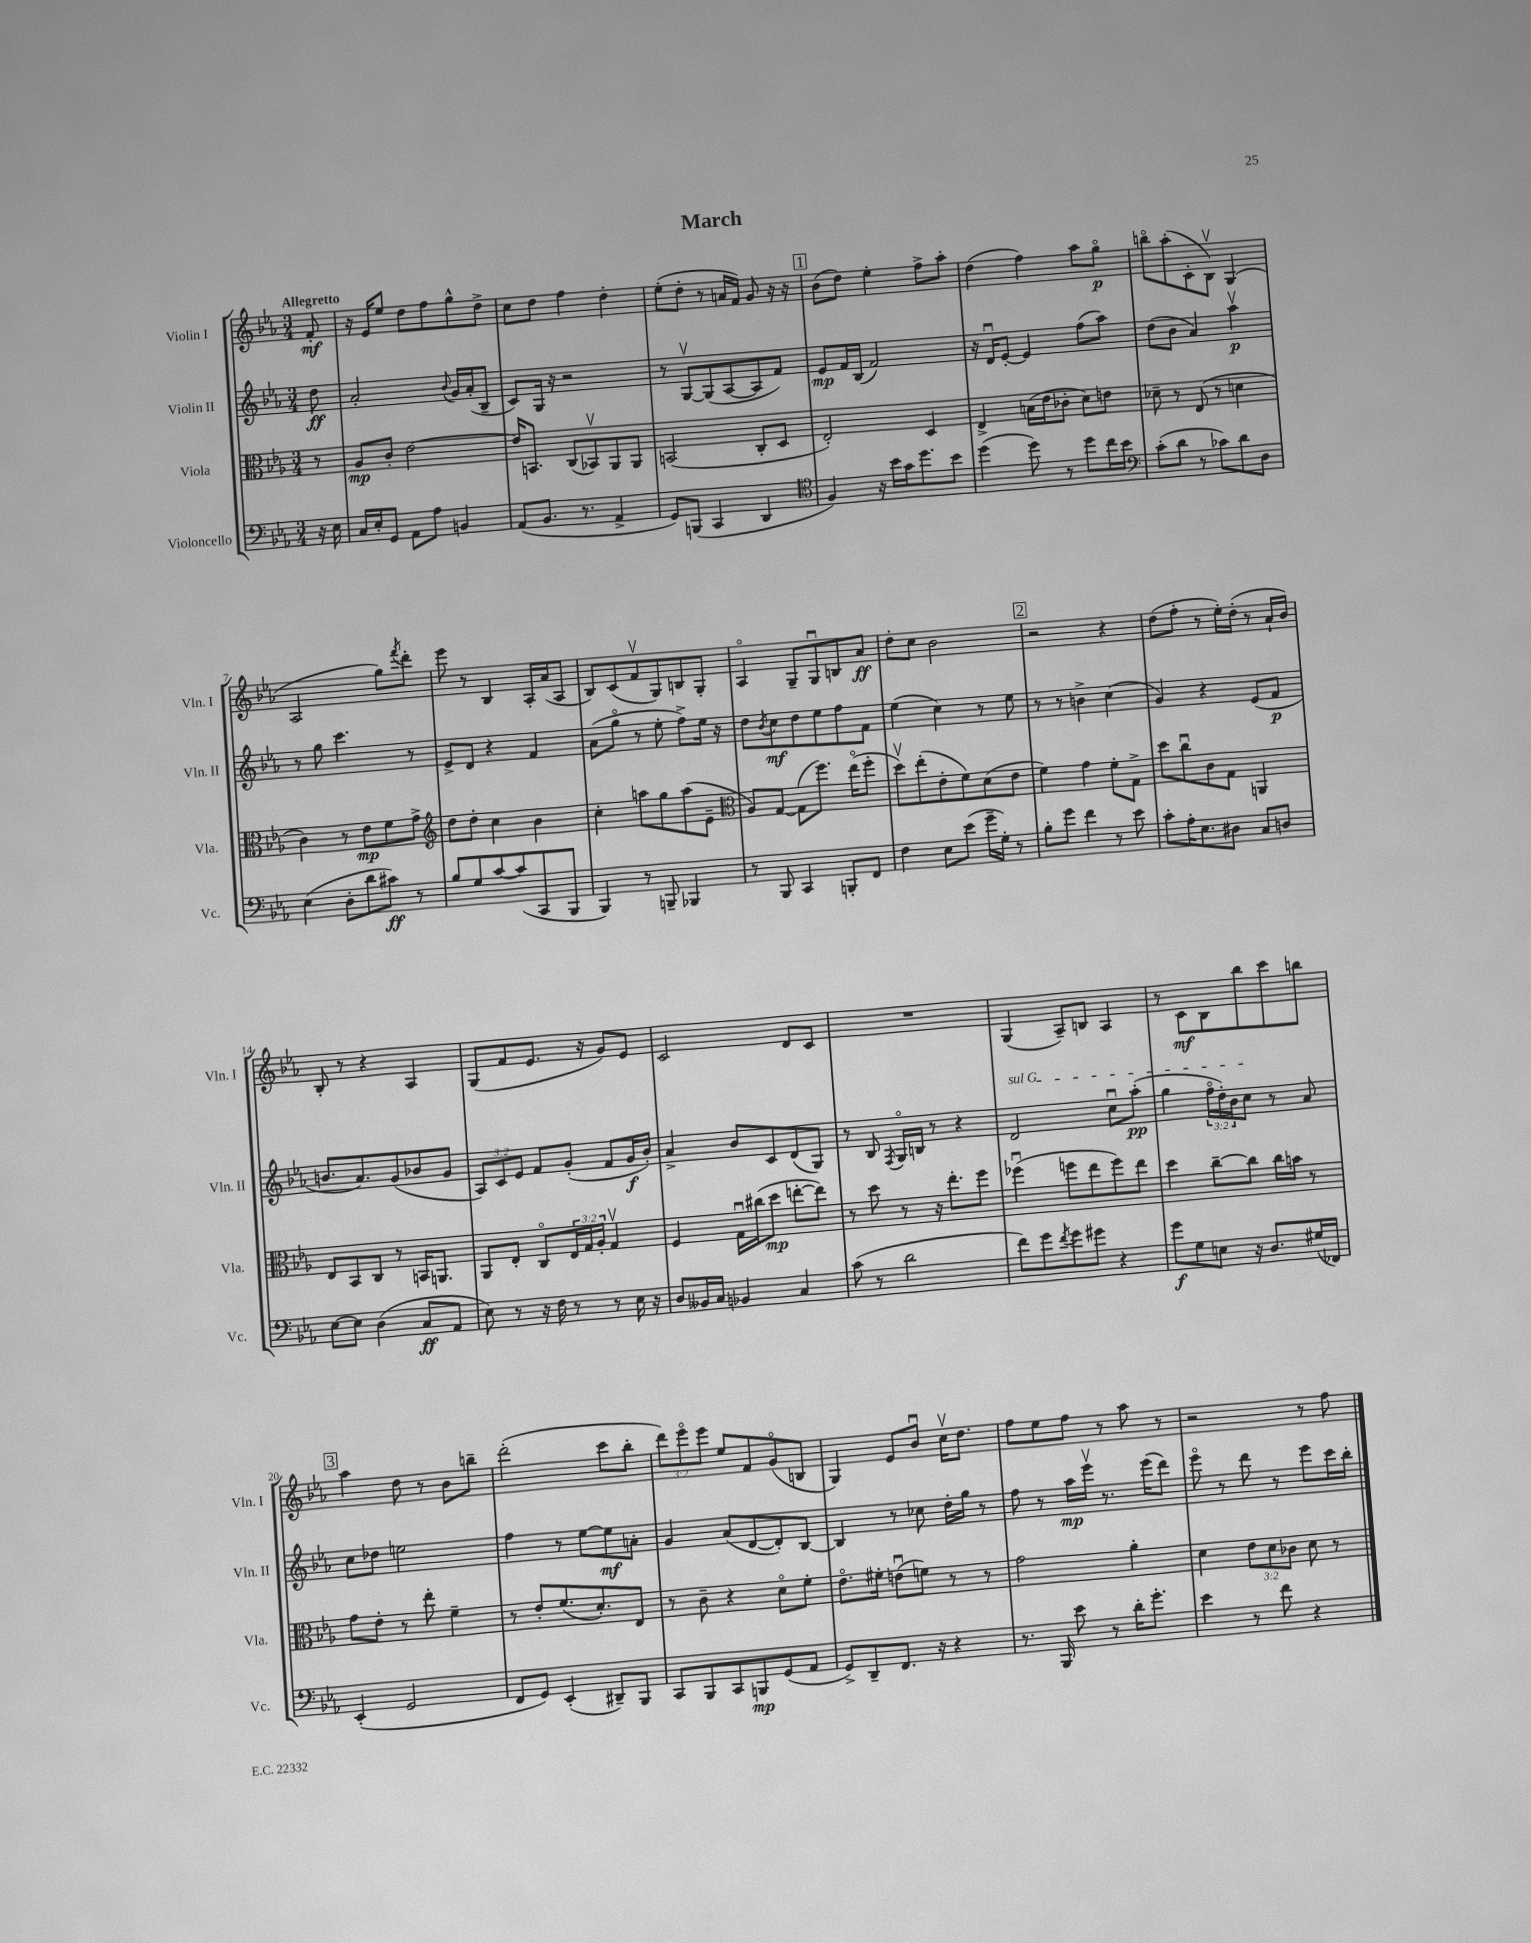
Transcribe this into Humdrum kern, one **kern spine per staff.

**kern	**dynam	**kern	**dynam	**kern	**dynam	**kern	**dynam
*part4	*part4	*part3	*part3	*part2	*part2	*part1	*part1
*staff4	*staff4	*staff3	*staff3	*staff2	*staff2	*staff1	*staff1
*I"Violoncello	*	*I"Viola	*	*I"Violin II	*	*I"Violin I	*
*I'Vc.	*	*I'Vla.	*	*I'Vln. II	*	*I'Vln. I	*
*clefF4	*	*clefC3	*	*clefG2	*	*clefG2	*
*k[b-e-a-]	*	*k[b-e-a-]	*	*k[b-e-a-]	*	*k[b-e-a-]	*
*M3/4	*	*M3/4	*	*M3/4	*	*M3/4	*
=	=	=	=	=	=	=	=
!	!	!	!	!	!	!LO:TX:a:B:t=Allegretto	!
16r	.	8r	.	8dd\	ff	8f'/	mf
16E-\	.	.	.	.	.	.	.
=1	=1	=1	=1	=1	=1	=1	=1
16C/LL	.	8A-/L	mp	2a-'/	.	16r	.
16E-'/J	.	.	.	.	.	16e-/KL	.
8GG/J	.	8c'/J	.	.	.	8ee-/J	.
8AA-\L	.	[2e-\	.	.	.	8dd\L	.
8A-\J	.	.	.	.	.	8ff\	.
.	.	.	.	8qqb-/	.	.	.
4BBn/	.	.	.	16g/LL	.	8gg^^\	.
.	.	.	.	(16a-'/J	.	.	.
.	.	.	.	8B-~/J	.	8dd^\J	.
=2	=2	=2	=2	=2	=2	=2	=2
(8AA-/L	.	16e-/KL]	.	8c/L)	.	8cc\L	.
.	.	8.BBn/J	.	.	.	.	.
8.BB-/J	.	.	.	16G/Jk	.	8dd\J	.
.	.	.	.	16r	.	.	.
.	.	(8C/L	.	2r	.	4ff\	.
8.r	.	.	.	.	.	.	.
.	.	8BB-Xv/)	.	.	.	.	.
4AA-^/	.	8AA-/	.	.	.	4dd'\	.
.	.	8AA-/J	.	.	.	.	.
=3	=3	=3	=3	=3	=3	=3	=3
8GG/L)	.	(2BBn/	.	8r	.	(8ee-'\L	.
(8BBBn/J	.	.	.	[8Gv/L	.	8dd'\J	.
4CC/	.	.	.	(8G/]	.	8r	.
.	.	.	.	[8A-/	.	16an/LL	.
.	.	.	.	.	.	16f/JJ)	.
4DD/	.	8C'/L	.	8A-/]	.	8g/	.
.	.	8D/J	.	8f/J)	.	16r	.
.	.	.	.	.	.	16r	.
!!LO:REH:place=s1:t=1
=4	=4	=4	=4	=4	=4	=4	=4
*clefC4	*	*	*	*	*	*	*
4F/)	.	2E-'/)	.	8e-/L	mp	(8b-\L	.
.	.	.	.	16f/L	.	8dd\J)	.
.	.	.	.	(16B-/JJ	.	.	.
16r	.	.	.	2f/)	.	4ee-'\	.
16b-\LL	.	.	.	.	.	.	.
16g\J	.	.	.	.	.	.	.
8.dd\	.	.	.	.	.	.	.
.	.	4D/	.	.	.	8ff^\L	.
8b-\J	.	.	.	.	.	8aa-'\J	.
=5	=5	=5	=5	=5	=5	=5	=5
(4dd\	.	4E-^/	.	16r	.	(4dd\	.
.	.	.	.	16du/KL	.	.	.
.	.	.	.	[8e-'/J	.	.	.
8dd\)	.	(16Bn\LL	.	4e-/]	.	4ff\)	.
.	.	16e-\J	.	.	.	.	.
8r	.	8c-X'\J	.	.	.	.	.
8dd\L	.	8d\L)	.	(8ff\L	.	8aa-\L	.
16cc\L	.	8en\J	.	8aa-\J)	.	8gg\J	p
16b-\JJ	.	.	.	.	.	.	.
=6	=6	=6	=6	=6	=6	=6	=6
*clefF4	*	*	*	*	*	*	*
(8c'\L	.	8d-X~\	.	(8dd\L	.	8bbn\L	.
8d\J	.	8r	.	8b-\J	.	(8aa-'\	.
8r	.	(8E-/	.	4a-/)	.	8c'\	.
8c-X\L)	.	8r	.	.	.	8B-v\J)	.
8d\	.	4dn\	.	4aa-v\	p	(4G/	.
8D\J	.	.	.	.	.	.	.
!!LO:LB:g=z
=7	=7	=7	=7	=7	=7	=7	=7
(4E-\	.	4c\)	.	8r	.	2A-/	.
.	.	.	.	8gg\	.	.	.
8D'\L	.	8r	.	4.ccc\	.	.	.
8d\	.	8e-\L	mp	.	.	.	.
8c#X\J)	ff	8f\	.	.	.	8gg\L)	.
.	.	.	.	.	.	8qfff/	.
8r	.	8g^\J	.	8r	.	8ddd'\J	.
=8	=8	=8	=8	=8	=8	=8	=8
*	*	*clefG2	*	*	*	*	*
8B-/L	.	8dd\L	.	8e-^/L	.	8eee-\	.
8G/	.	8dd'\J	.	8d/J	.	8r	.
[8c/	.	4cc\	.	4r	.	4B-/	.
(8c/]	.	.	.	.	.	.	.
8CC/	.	4b-\	.	4f/	.	16A-'/LL	.
.	.	.	.	.	.	(16a-/J	.
8BBB-/J	.	.	.	.	.	8A-/J	.
=9	=9	=9	=9	=9	=9	=9	=9
4BBB-/)	.	4cc'\	.	(8a-\L	.	8B-/L)	.
.	.	.	.	8gg\J	.	(8c/	.
8r	.	8aan\L	.	8r	.	8fv/	.
8BBBn~/	.	8gg\	.	8ee-'\	.	8G/)	.
4BBB-X/	.	(8aa\	.	8ff^\L)	.	8Bn/	.
.	.	8e-~\J	.	16ee-\Jk	.	8G'/J	.
.	.	.	.	16r	.	.	.
=10	=10	=10	=10	=10	=10	=10	=10
*	*	*clefC3	*	*	*	*	*
8r	.	8A-/L)	.	8dd\L	.	4A-/	.
.	.	.	.	8qb-/	.	.	.
8BBB-/	.	[8G/J	.	8cc\	mf	.	.
4CC/	.	(8G\L]	.	8dd\	.	8G~/L	.
.	.	8.ff\J)	.	8ee-\	.	8Gu/	.
8BBBn'/L	.	.	.	8ff\	.	8Bn/	.
.	.	(16ee-\KL	.	.	.	.	.
8FF/J	.	8ff'\J	.	8f\J	.	8a-/J	ff
=11	=11	=11	=11	=11	=11	=11	=11
4F\	.	8ddv\L)	.	(4ee-\	.	8dd'\L	.
.	.	(8ee-'\	.	.	.	8cc\J	.
8E-\L	.	8e-'\	.	4cc\)	.	2b-\	.
(8e-\J	.	8f\)	.	.	.	.	.
16g~\LL	.	(8d\	.	8r	.	.	.
16G'\JJ)	.	.	.	.	.	.	.
8r	.	8e-\J	.	8ee-\	.	.	.
!!LO:REH:place=s1:t=2
=12	=12	=12	=12	=12	=12	=12	=12
8B-'\L	.	4f\)	.	8r	.	2r	.
8g\J	.	.	.	8r	.	.	.
4f\	.	4g\	.	4bn^\	.	.	.
8r	.	8f'\L	.	(4cc\	.	4r	.
8e-\	.	8G^\J	.	.	.	.	.
=13	=13	=13	=13	=13	=13	=13	=13
8c'\L	.	8dd\L	.	4g/)	.	(8dd\L	.
16A-'\K	.	8ccu\	.	.	.	8ff'\J	.
8.E-\	.	.	.	.	.	.	.
.	.	8c\	.	4r	.	8r	.
8D#X\J	.	8G\J	.	.	.	16ee-'\LL)	.
.	.	.	.	.	.	(16dd'\JJ	.
8C/L	.	4AAn/	.	(8e-/L	.	8r	.
8Dn/J	.	.	.	8f/J	p	16a-`/LL	.
.	.	.	.	.	.	16b-/JJ)	.
!!LO:LB:g=z
=14	=14	=14	=14	=14	=14	=14	=14
[8E-\L	.	8E-/L	.	8.bn/L	.	8B-'/	.
8E-\J]	.	8BB-/	.	.	.	8r	.
.	.	.	.	8.a-/)	.	.	.
(4D\	.	8C/J	.	.	.	4r	.
.	.	8r	.	(8g/	.	.	.
8C/L	ff	16BBn/KL	.	8b-X/	.	4A-/	.
.	.	8.AAn/J	.	.	.	.	.
8AA-/J	.	.	.	8g/J	.	.	.
=15	=15	=15	=15	=15	=15	=15	=15
8E-\)	.	8AA-/L	.	12A-/L)	.	(8G/L	.
.	.	.	.	12c/	.	.	.
8r	.	8E-'/J	.	.	.	8f/	.
.	.	.	.	12e-/J	.	.	.
16r	.	8C/L	.	8f/L	.	8.e-/J	.
16F\	.	.	.	.	.	.	.
8r	.	24E-/L	.	(8g'/J	.	.	.
.	.	24G/	.	.	.	.	.
.	.	.	.	.	.	16r	.
.	.	24A-'/JJ	.	.	.	.	.
8r	.	4Gv/	.	8f/L	.	8g/L)	.
16E-\	.	.	.	16g/L	f	8e-/J	.
16r	.	.	.	16b-'/JJ)	.	.	.
=16	=16	=16	=16	=16	=16	=16	=16
8D/L	.	4F/	.	4a-^/	.	2c/	.
16BB--X/L	.	.	.	.	.	.	.
16C/JJ	.	.	.	.	.	.	.
4BB-X/	.	16Gu\LL	.	8b-/L	.	.	.
.	.	(16cc#X\J	.	.	.	.	.
.	.	8dd\J	mp	8c/	.	.	.
4C/	.	[8een'\L	.	(8d/	.	8d/L	.
.	.	8ee\J])	.	8G/J)	.	8c/J	.
=17	=17	=17	=17	=17	=17	=17	=17
(8c\	.	8r	.	8r	.	2.r	.
8r	.	8dd\	.	8B-/	.	.	.
.	.	.	.	8qF/	.	.	.
2d\	.	8r	.	16G/LL	.	.	.
.	.	.	.	16Bn/JJ	.	.	.
.	.	16r	.	8r	.	.	.
.	.	8.ee-'\L	.	.	.	.	.
.	.	.	.	4r	.	.	.
.	.	8ff\J	.	.	.	.	.
=18	=18	=18	=18	=18	=18	=18	=18
!	!	!	!	!LO:TX:a:i:t=sul G	!	!	!
8f\L)	.	(4ff-Xu\	.	2d/	.	(4G/	.
8g\	.	.	.	.	.	.	.
8qf/	.	.	.	.	.	.	.
8g\	.	8ffn\L	.	.	.	8A-~/L)	.
8g#X\J	.	8ee-\	.	.	.	8Bn/J	.
4r	.	8ff\)	.	8ccu\L	.	4A-/	.
.	.	8ee-\J	.	(8aa-'\J	pp	.	.
=19	=19	=19	=19	=19	=19	=19	=19
8g\L	f	4dd\	.	4gg\	.	8r	.
8G\	.	.	.	.	.	8c\L	mf
8En\J	.	[8cc~\L	.	24ff\LL	.	8B-\	.
.	.	.	.	24dd'\)	.	.	.
.	.	.	.	24b-\J	.	.	.
16r	.	8cc\J]	.	8cc\J	.	8bb-\	.
8.D/L	.	.	.	.	.	.	.
.	.	16cc\LL	.	8r	.	8ccc\	.
.	.	16bn\JJ	.	.	.	.	.
(16G#X/L	.	8r	.	8a-/	.	8bbn\J	.
16FF-X/JJ)	.	.	.	.	.	.	.
!!LO:LB:g=z
!!LO:REH:place=s1:t=3
=20	=20	=20	=20	=20	=20	=20	=20
(4EE-'/	.	8g\L	.	8cc\L	.	4aa-\	.
.	.	8e-'\J	.	8dd-X\J	.	.	.
2GG/	.	8r	.	2een\	.	8dd\	.
.	.	8ee-'\	.	.	.	8r	.
.	.	4f~\	.	.	.	8b-\L	.
.	.	.	.	.	.	8bbn~\J	.
=21	=21	=21	=21	=21	=21	=21	=21
8FF/L	.	8r	.	4ff\	.	(2ddd'\	.
8GG/J)	.	8e-'/L	.	.	.	.	.
(4EE-'/	.	(8.f/	.	8r	.	.	.
.	.	.	.	[8ee-\L	.	.	.
.	.	8.d'/)	.	.	.	.	.
8DD#X~/L)	.	.	.	8ee-\]	mf	8ccc\L	.
8BBB-/J	.	8E-/J	.	8an'\J	.	8bb-'\J	.
=22	=22	=22	=22	=22	=22	=22	=22
8CC/L	.	8r	.	4g/	.	12ddd\L)	.
.	.	.	.	.	.	12eee-\	.
8BBB-/	.	8c~\	.	.	.	.	.
.	.	.	.	.	.	12eee-\J	.
8CC/	.	4r	.	(8a-/L	.	8ee-/L	.
8BBBn/	mp	.	.	[8d/	.	8f/	.
(8GG/	.	8d\L	.	8d'/])	.	(8g/	.
8AA-/J	.	8f'\J	.	[8B-/J	.	8Bn/J	.
=23	=23	=23	=23	=23	=23	=23	=23
8GG^/L)	.	8.e-\L	.	4B-/]	.	4G/)	.
8DD~/	.	.	.	.	.	.	.
.	.	16f#X'\Jk	.	.	.	.	.
8.FF/J	.	(8enu\L	.	8r	.	8e-/L	.
.	.	8fn\J)	.	8cc-X\	.	8b-u/J	.
16r	.	.	.	.	.	.	.
4r	.	8r	.	16dd'\LL	.	16ccv\KL	.
.	.	.	.	16gg\JJ	.	8.dd\J	.
.	.	8r	.	8r	.	.	.
=24	=24	=24	=24	=24	=24	=24	=24
8.r	.	2g\	.	8ff\	.	8ff\L	.
.	.	.	.	8r	.	8ee-\	.
16BBB-/	.	.	.	.	.	.	.
8e-\	.	.	.	16aa-\LL	mp	8ff\J	.
.	.	.	.	16eee-v\JJ	.	.	.
8r	.	.	.	8.r	.	8r	.
16d'\KL	.	4a-'\	.	.	.	8aa-\	.
8.g'\J	.	.	.	(16eee-\KL	.	.	.
.	.	.	.	8ddd\J)	.	8r	.
=25	=25	=25	=25	=25	=25	=25	=25
4e-\	.	4d\	.	8eee-\	.	2r	.
.	.	.	.	8r	.	.	.
8r	.	12e-\L	.	8ddd\	.	.	.
.	.	12d\	.	.	.	.	.
8f\	.	.	.	8r	.	.	.
.	.	12c-X\J	.	.	.	.	.
4r	.	8d\	.	8eee-\L	.	8r	.
.	.	8r	.	16ccc\L	.	8ff\	.
.	.	.	.	16bb-'\JJ	.	.	.
==	==	==	==	==	==	==	==
*-	*-	*-	*-	*-	*-	*-	*-
